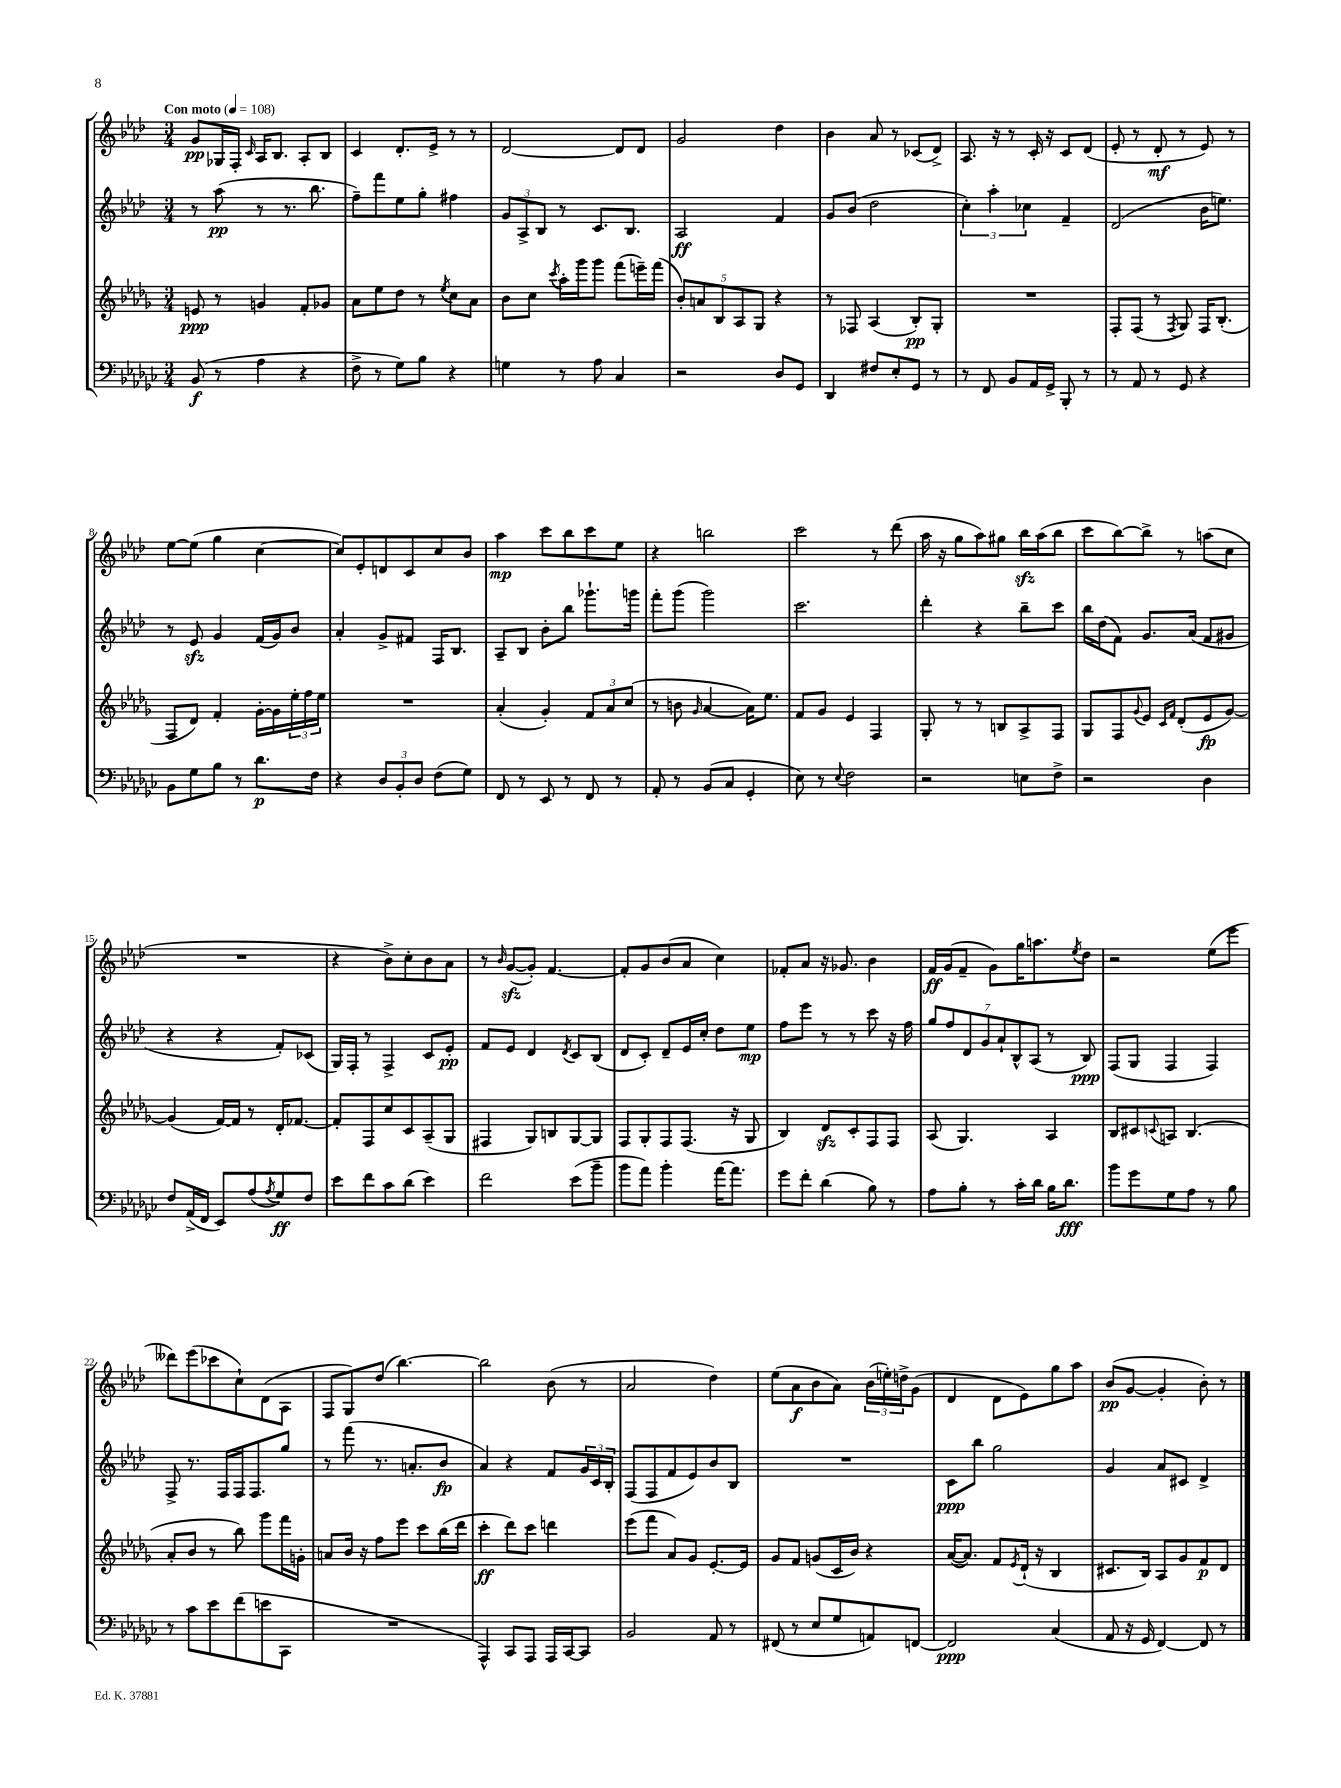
<<
\new StaffGroup <<
\new Staff = "s0" {
    \clef treble \key aes \major \numericTimeSignature \time 3/4 \tempo "Con moto" 4 = 108
    g'8\pp ges16 f16-. \grace { c'16 } aes16 bes8. aes8-. bes8 |
    c'4 des'8.-. ees'16-> r8 r8 |
    des'2~ des'8 des'8 |
    g'2 des''4 |
    bes'4 aes'8 r8 ces'8( des'8->) |
    aes8. r16 r8 c'16-. r16 c'8 des'8( |
    ees'8-. r8 des'8-.\mf r8 ees'8) r8 |
    ees''8~ ees''8( g''4 c''4~ |
    c''8) ees'8-. d'8 c'8 c''8 bes'8 |
    aes''4\mp c'''8 bes''8 c'''8 ees''8 |
    r4 b''2 |
    c'''2 r8 des'''8( |
    aes''16 r16 g''8 aes''8) gis''8 bes''16\sfz aes''16( bes''8 |
    c'''8 bes''8~) bes''8-> r8 a''8( c''8 |
    R2. |
    r4 bes'8->) c''8-. bes'8 aes'8 |
    r8 \grace { bes'16 } g'8~\sfz( g'8-.) f'4.~ |
    f'8-. g'8 bes'8( aes'8 c''4) |
    fes'8-. aes'8 r16 ges'8. bes'4 |
    f'16\ff g'16( f'8-- g'8) g''16 a''8. \acciaccatura { ees''8 } des''8 |
    r2 ees''8( ees'''8 |
    deses'''8) ees'''8( ces'''8 c''8-!) des'8( aes8 |
    f8 g8) des''8( bes''4.~) |
    bes''2 bes'8( r8 |
    aes'2 des''4) |
    ees''8( aes'8\f bes'8 aes'8) \tuplet 3/2 { bes'16( e''16-.) d''16-> } g'8( |
    des'4 des'8 ees'8) g''8 aes''8 |
    bes'8\pp( g'8~ g'4-. bes'8-.) r8 \bar "|." |
}
\new Staff = "s1" {
    \clef treble \key aes \major \numericTimeSignature \time 3/4
    r8 aes''8\pp( r8 r8. bes''8. |
    f''8--) f'''8 ees''8 g''8-. fis''4 |
    \tuplet 3/2 { g'8 aes8-> bes8 } r8 c'8. bes8. |
    aes2\ff f'4 |
    g'8 bes'8( des''2 |
    \tuplet 3/2 { c''4-.) aes''4-. ces''4 } f'4-- |
    des'2( bes'16 e''8.) |
    r8 ees'8\sfz g'4 f'16( g'16) bes'8 |
    aes'4-. g'8-> fis'8 f16 bes8. |
    aes8-- bes8 bes'8-. bes''8 ges'''8.-! g'''16 |
    f'''8-. g'''8( g'''2) |
    c'''2. |
    des'''4-. r4 bes''8-- c'''8 |
    bes''16 des''16( f'8) g'8. aes'16( f'8 gis'8 |
    r4 r4 f'8-.) ces'8( |
    g16) f16-. r8 f4-> c'8 ees'8-.\pp |
    f'8 ees'8 des'4 \acciaccatura { des'8 } c'8 bes8( |
    des'8 c'8-.) des'8-- ees'16 c''16-. des''8 ees''8\mp |
    f''8 ees'''8 r8 r8 c'''8 r16 f''16 |
    \tuplet 7/4 { g''8 f''8 des'8 g'8 aes'8-! bes8-^ aes8( } r8 bes8\ppp) |
    f8( g8 f4 f4) |
    f8-> r8. f16 f16 f8. g''8 |
    r8 f'''8( r8. a'8.-. bes'8\fp |
    aes'4) r4 f'8 \tuplet 3/2 { g'16 c'16 bes16-. } |
    f8( f8 f'8 ees'8) bes'8 bes8 |
    R2. |
    c'8\ppp bes''8 g''2 |
    g'4 aes'8 cis'8 des'4-> \bar "|." |
}
\new Staff = "s2" {
    \clef treble \key des \major \numericTimeSignature \time 3/4
    e'8\ppp r8 g'4 f'8-. ges'8 |
    aes'8 ees''8 des''8 r8 \acciaccatura { ees''8 } c''8 aes'8 |
    bes'8 c''8 \acciaccatura { c'''8 } aes''16-. ges'''16 ges'''8 f'''8( e'''16--) f'''16( |
    \tuplet 5/4 { bes'8-.) a'8 bes8 aes8 ges8 } r4 |
    r8 fes8 aes4( bes8-.\pp) ges8-. |
    R2. |
    f8-. f8( r8 \acciaccatura { f8 } ges8) f16 bes8.-.( |
    f8 des'8) f'4-. ges'16~-. ges'16 \tuplet 3/2 { ees''16-. f''16 ees''16 } |
    R2. |
    aes'4-.( ges'4-.) \tuplet 3/2 { f'8 aes'8 c''8( } |
    r8 b'8 \grace { ges'16 } aes'4~ aes'16) ees''8. |
    f'8 ges'8 ees'4 f4 |
    ges8-. r8 r8 b8 aes8-> f8 |
    ges8 f8 \appoggiatura { ges'8 } ees'8 \grace { c'16 f'16 } des'8-.( ees'8\fp ges'8~) |
    ges'4( f'16~) f'16 r8 des'16-. fes'8.~ |
    fes'8-. f8 c''8 c'8 aes8--( ges8 |
    fis4 ges8) b8 ges8~ ges8 |
    f8 ges8-. f8 f8.( r16 ges8 |
    bes4) des'8\sfz c'8-. f8 f8 |
    aes8( ges4.) aes4 |
    bes8 cis'8 \appoggiatura { c'8 } a8 bes4.( |
    aes'8-. bes'8 r8 bes''8) ges'''8 f'''16 g'16-. |
    a'8 bes'16 r16 f''8 ees'''8 c'''8 bes''16( des'''16 |
    c'''4-.\ff des'''8) c'''8 d'''4 |
    ees'''8( f'''8 aes'8) ges'8 ees'8.~-. ees'16 |
    ges'8 f'8 g'8( c'16 bes'16) r4 |
    aes'16~( aes'8.) f'8 \acciaccatura { ees'8 } des'16-!( r16 bes4 |
    cis'8. bes16) aes8 ges'8 f'8\p des'8 \bar "|." |
}
\new Staff = "s3" {
    \clef bass \key ges \major \numericTimeSignature \time 3/4
    bes,8\f( r8 aes4 r4 |
    f8-> r8 ges8) bes8 r4 |
    g4 r8 aes8 ces4 |
    r2 des8 ges,8 |
    des,4 fis8 ees8-. ges,8 r8 |
    r8 f,8 bes,8 aes,16 ges,16-> bes,,8-. r8 |
    r8 aes,8 r8 ges,8 r4 |
    bes,8 ges8 bes8 r8 des'8.\p f16 |
    r4 \tuplet 3/2 { des8 bes,8-. des8 } f8( ges8) |
    f,8 r8 ees,8 r8 f,8 r8 |
    aes,8-. r8 bes,8( ces8 ges,4-. |
    ees8) r8 \appoggiatura { ees8 } f2 |
    r2 e8 f8-> |
    r2 des4 |
    f8 aes,16->( f,16 ees,8) aes8( \acciaccatura { aes8 } ges8\ff) f8 |
    ees'8 f'8 ces'8 des'8( ees'4) |
    f'2 ees'8( bes'8-- |
    bes'8 aes'8) bes'4-. aes'16~ aes'8. |
    ges'8 f'8-. des'4( bes8) r8 |
    aes8 bes8-. r8 ces'16-. des'16 bes16 des'8.\fff |
    bes'8 ges'8 ges8 aes8 r8 bes8 |
    r8 ces'8 ees'8 f'8( e'8 ces,8 |
    R2. |
    aes,,4-^) ces,8 aes,,8 aes,,16 ces,16~ ces,8 |
    bes,2 aes,8 r8 |
    fis,8( r8 ees8 ges8 a,8) f,8~ |
    f,2\ppp ces4( |
    aes,8 r16 ges,16 f,4~) f,8 r8 \bar "|." |
}
>>
>>
